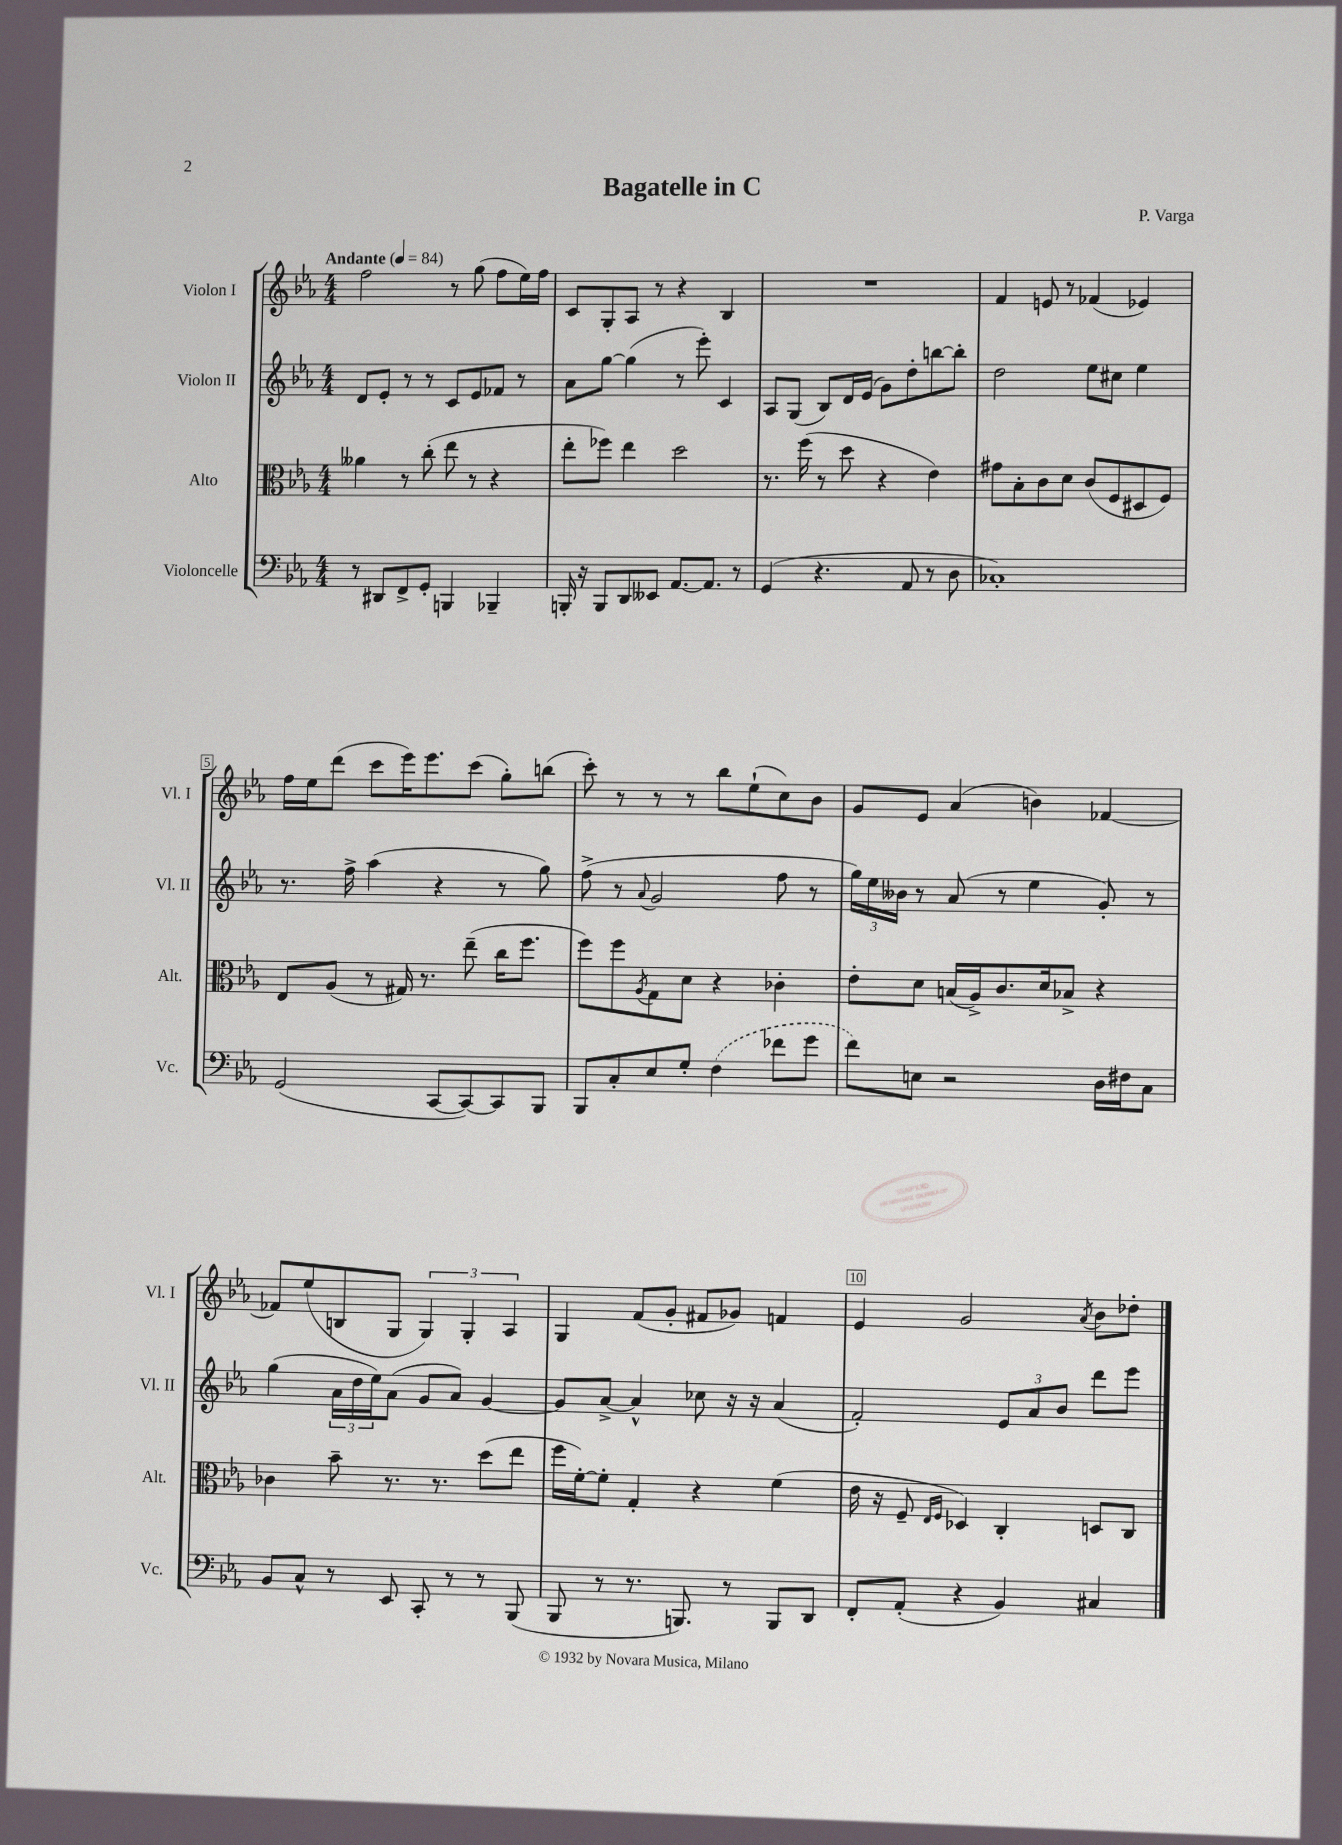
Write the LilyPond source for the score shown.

\header { title = "Bagatelle in C" composer = "P. Varga" }
<<
\new StaffGroup <<
\new Staff = "s0" \with { instrumentName = "Violon I" shortInstrumentName = "Vl. I" } {
    \clef treble \key ees \major \numericTimeSignature \time 4/4 \tempo "Andante" 4 = 84
    f''2 r8 g''8( f''8 ees''16) f''16 |
    c'8 g8-. aes8 r8 r4 bes4 |
    R1 |
    f'4 e'8 r8 fes'4( ees'4) |
    f''16 ees''16 d'''8( c'''8 ees'''16) ees'''8. c'''8( g''8-.) b''8( |
    c'''8-.) r8 r8 r8 bes''8 ees''8-!( c''8) bes'8 |
    g'8 ees'8 aes'4( b'4) fes'4~ |
    fes'8 ees''8( b8 g8 \tuplet 3/2 { g4) g4-. aes4 } |
    g4 f'8( g'8-. fis'8 ges'8) f'4 |
    ees'4 g'2 \acciaccatura { aes'8 } bes'8 des''8-. \bar "|." |
}
\new Staff = "s1" \with { instrumentName = "Violon II" shortInstrumentName = "Vl. II" } {
    \clef treble \key ees \major \numericTimeSignature \time 4/4
    d'8 ees'8-. r8 r8 c'8 ees'8 fes'8 r8 |
    aes'8 g''8~ g''4( r8 ees'''8-.) c'4 |
    aes8 g8( bes8) d'16 ees'16( g'8) d''8-. b''8~ b''8-. |
    d''2 ees''8 cis''8 ees''4 |
    r8. f''16-> aes''4( r4 r8 g''8) |
    f''8->( r8 \appoggiatura { aes'8 } g'2 f''8 r8 |
    \tuplet 3/2 { g''16) ees''16 beses'16 } r8 aes'8( r8 ees''4 g'8-.) r8 |
    g''4( \tuplet 3/2 { aes'16 d''16 ees''16) } aes'8( g'8 aes'8) g'4~ |
    g'8 aes'8~-> aes'4-^ ces''8 r16 r16 aes'4( |
    f'2-.) \tuplet 3/2 { ees'8 aes'8 bes'8 } d'''8 ees'''8 \bar "|." |
}
\new Staff = "s2" \with { instrumentName = "Alto" shortInstrumentName = "Alt." } {
    \clef alto \key ees \major \numericTimeSignature \time 4/4
    aeses'4 r8 c''8-.( ees''8 r8 r4 |
    ees''8-. fes''8) ees''4 d''2 |
    r8. f''16( r8 d''8 r4 ees'4) |
    gis'8 bes8-. c'8 d'8 c'8( f8 dis8 f8) |
    ees8 aes8( r8 gis16) r8. ees''8--( c''16 f''8. |
    f''8) f''8 \acciaccatura { aes8 } g8 d'8 r4 ces'4-. |
    ees'8-. d'8 b16( aes16->) c'8. d'16 bes8-> r4 |
    ces'4 bes'8-- r8. r8. d''8( ees''8 |
    f''16 f'16~-.) f'8-. g4-. r4 f'4( |
    ees'16 r16 f8-- \grace { ees16 f16 } des4) c4-. d8 c8 \bar "|." |
}
\new Staff = "s3" \with { instrumentName = "Violoncelle" shortInstrumentName = "Vc." } {
    \clef bass \key ees \major \numericTimeSignature \time 4/4
    r8 dis,8 f,8-> g,8-. b,,4 bes,,4-- |
    b,,16-. r16 b,,8 d,8 eeses,8 aes,8.~ aes,8. r8 |
    g,4( r4. aes,8 r8 d8 |
    ces1-.) |
    g,2( c,8~ c,8~) c,8 bes,,8 |
    bes,,8 c8-. ees8 g8-. \once \slurDashed f4( fes'8 g'8 |
    f'8) e8 r2 d16 fis16 c8 |
    bes,8 c8-^ r8 ees,8 c,8-. r8 r8 bes,,8( |
    bes,,8 r8 r8. b,,8.) r8 b,,8 d,8 |
    f,8-. aes,8-.( r4 bes,4) cis4 \bar "|." |
}
>>
>>
\layout { \context { \Score \override BarNumber.break-visibility = ##(#f #t #t) barNumberVisibility = #(every-nth-bar-number-visible 5) \override BarNumber.stencil = #(make-stencil-boxer 0.1 0.3 ly:text-interface::print) } }
